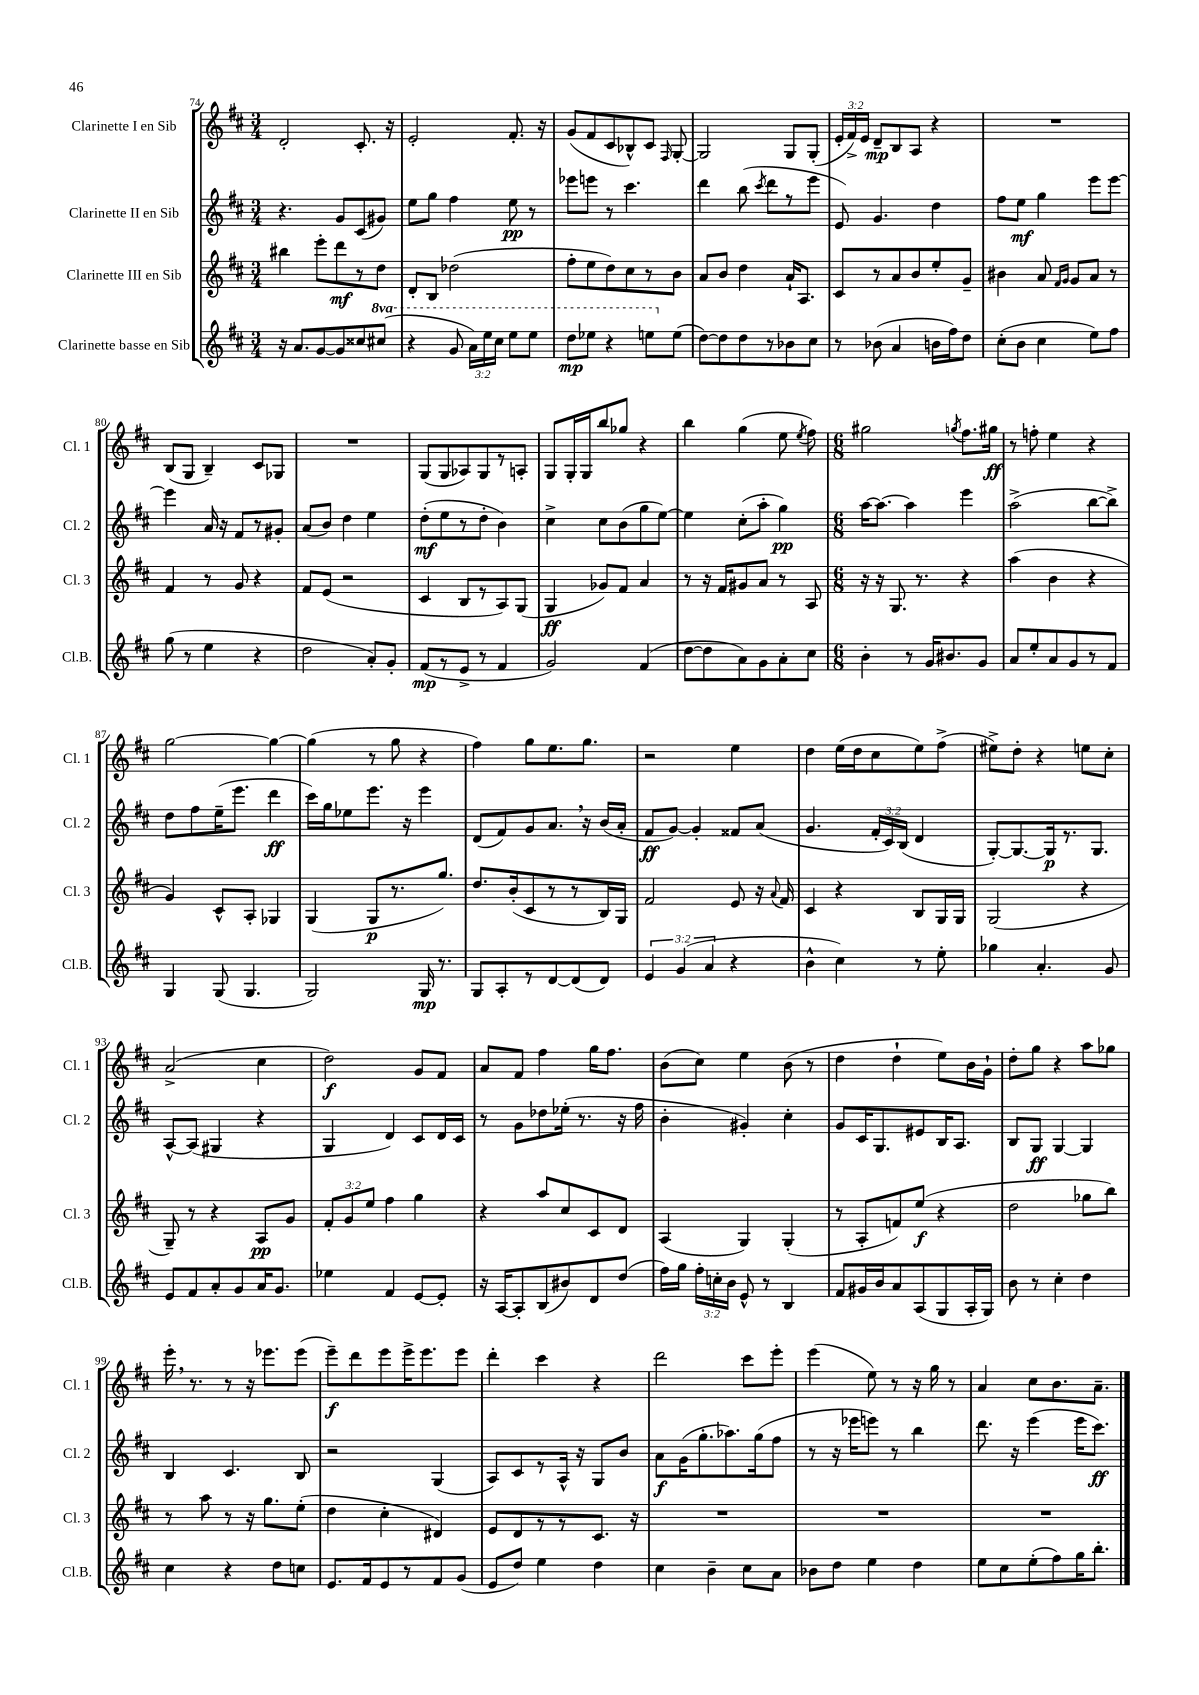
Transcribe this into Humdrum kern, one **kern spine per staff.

**kern	**kern	**kern	**kern
*staff4	*staff3	*staff2	*staff1
*clefG2	*clefG2	*clefG2	*clefG2
*k[f#c#]	*k[f#c#]	*k[f#c#]	*k[f#c#]
*M3/4	*M3/4	*M3/4	*M3/4
16r	4bb#	4.r	2d'
8.a	.	.	.
[8g	8eee'	.	.
8g]	8ddd	8g	.
8cc##	8r	(8c#	8.c#'
(8ccc#	8dd	8g#)	.
.	.	.	16r
=	=	=	=
4r	8d'	8ee	2e'
.	8B	8gg	.
8gg	(2dd-	4ff#	.
24aa)	.	.	.
24eee	.	.	.
24ccc#	.	.	.
8eee	.	8ee	8.f#'
8eee	.	8r	.
.	.	.	16r
=	=	=	=
8ddd	8ff#'	8eee-	(8g
8eee-	8ee	8eee	8f#
4r	8dd)	8r	8c#
.	8cc#	4.ccc#	8B-^^)
8eee	8r	.	8c#
.	.	.	16qqF#
(8ee	8b	.	[8G'
=	=	=	=
[8dd)	8a	4ddd	2G]
8dd]	8b	.	.
8dd	4dd	(8bb	.
.	.	8qccc#	.
8r	.	8ddd	.
8b-	16a`	8r	8G
.	8.A	.	.
8cc#	.	8eee	(8G'
=	=	=	=
8r	8c#	8e)	24e'
.	.	.	24f#^)
.	.	.	24e
(8b-	8r	4.g	8d~
4a	8a	.	8B
.	8b	.	8A
16b	8ee'	4dd	4r
16ff#)	.	.	.
8dd	8g~	.	.
=	=	=	=
(8cc#'	4b#	8ff#	2.r
8b	.	8ee	.
4cc#	8a	4gg	.
.	16qqf#	.	.
.	16qqg	.	.
.	8g	.	.
8ee)	8a	8eee	.
8ff#	8r	[8eee	.
=	=	=	=
(8gg	4f#	4eee]	(8B
8r	.	.	8G
4ee	8r	16a	4B~)
.	.	16r	.
.	8g	8f#	.
4r	4r	8r	8c#
.	.	8g#'	8G-
=	=	=	=
2dd	8f#	(8a	2.r
.	(8e	8b)	.
.	2r	4dd	.
8a')	.	4ee	.
8g'	.	.	.
=	=	=	=
(8f#	4c#	(8dd'	(8G
8r	.	8ee	8G
8e^	8B	8r	8A-)
8r	8r	8dd'	8G
4f#	8A)	4b)	8r
.	(8G	.	8A'
=	=	=	=
2g)	4G	4cc#^	8G
.	.	.	16G'
.	.	.	16G
.	8g-)	8cc#	8bb
.	8f#	(8b	8gg-
(4f#	4a	8gg	4r
.	.	[8ee)	.
=	=	=	=
[8dd	8r	4ee]	4bb
8dd]	16r	.	.
.	16f#	.	.
8a)	8g#	(8cc#'	(4gg
8g	8a	8aa'	.
8a'	8r	4gg)	8ee
.	.	.	8qee
8cc#	8A	.	8ff#)
=	=	=	=
*M6/8	*M6/8	*M6/8	*M6/8
4b'	16r	[16aa	2gg#
.	16r	8.aa_	.
.	8.G	.	.
8r	.	4aa]	.
.	8.r	.	.
16g	.	.	.
8.b#	.	.	.
.	.	.	8qgg
.	4r	4eee	8.ff#
8g	.	.	.
.	.	.	16gg#
=	=	=	=
8a	(4aa	(2aa^	8r
8ee'	.	.	8ff'
8a	4b	.	4ee
8g	.	.	.
8r	4r	[8bb	4r
8f#	.	8bb^])	.
=	=	=	=
4G	4g)	8dd	[2gg
.	.	8ff#	.
(8G	8c#^^	(16ee~	.
.	.	8.eee	.
4.G	8A'	.	.
.	4G-	4ddd	4gg_
=	=	=	=
2G)	(4G	16ccc#)	(4gg]
.	.	16gg	.
.	.	8ee-	.
.	8G	8.eee	8r
.	8.r	.	8gg
.	.	16r	.
16G	.	4eee	4r
8.r	8.gg)	.	.
=	=	=	=
8G	8.dd	(8d	4ff#)
8A'	.	8f#)	.
.	(16b'	.	.
8r	8c#	8g	8gg
[8d	8r	8.a	8.ee
(8d]	8r	.	.
.	.	16r	8.gg
8d)	16B)	(16b	.
.	16G	16a'	.
=	=	=	=
6e	2f#	8f#	2r
.	.	[8g)	.
(6g	.	.	.
.	.	4g']	.
6a	.	.	.
4r	8e	8f##	4ee
.	16r	(8a	.
.	8qqa	.	.
.	16f#	.	.
=	=	=	=
4b^^	4c#	4.g	4dd
4cc#)	4r	.	(16ee
.	.	.	16dd
.	.	24f#'	8cc#
.	.	24c#)	.
.	.	(24B	.
8r	8B	4d	8ee)
8ee'	16G	.	(8ff#^
.	16G	.	.
=	=	=	=
4gg-	(2G	[8G')	8ee#^)
.	.	8.G_	8dd'
4.a'	.	.	4r
.	.	16G]	.
.	.	8.r	.
.	4r	.	8ee
.	.	8.G	.
8g	.	.	8cc#'
=	=	=	=
8e	8G~)	[8A^^	(2a^
8f#	8r	(8A]	.
8a'	4r	4G#	.
8g	.	.	.
16a	8A	4r	4cc#
8.g	.	.	.
.	8g	.	.
=	=	=	=
4ee-	12f#'	4G	2dd)
.	12g	.	.
.	12ee	.	.
4f#	4ff#	4d)	.
[8e	4gg	8c#	8g
8e']	.	16d	8f#
.	.	16c#	.
=	=	=	=
16r	4r	8r	8a
[16A	.	.	.
8A']	.	8g	8f#
(8B	8aa	8dd-	4ff#
8b#)	8cc#	(16ee-'	.
.	.	8.r	.
8d	8c#	.	16gg
.	.	.	8.ff#
(8dd	8d	16r	.
.	.	16ff#	.
=	=	=	=
16ff#)	(4A	4b'	(8b
16gg	.	.	.
24ff#'	.	.	8cc#)
24cc'	.	.	.
24b	.	.	.
8e^^	4G)	4g#')	4ee
8r	.	.	.
4B	(4G'	4cc#'	(8b
.	.	.	8r
=	=	=	=
8f#	8r	8g	4dd
16g#	8A'	16c#	.
16b	.	8.G	.
8a	8f)	.	4dd`
(8A	(8ee	8e#	.
8G	4r	16B	8ee)
.	.	8.A	.
16A'	.	.	16b
16G)	.	.	16g`
=	=	=	=
8b	2dd	8B	8dd'
8r	.	8G	8gg
4cc#'	.	[4G	4r
4dd	8gg-	4G]	8aa
.	8bb)	.	8gg-
=	=	=	=
4cc#	8r	4B	16eee'
.	.	.	8.r
.	8aa	.	.
4r	8r	4.c#	8r
.	16r	.	16r
.	8.gg	.	8.eee-
8dd	.	.	.
8cc	(8ee'	8B	(8eee-
=	=	=	=
8.e	4dd	2r	8eee~)
.	.	.	8ddd
16f#	.	.	.
8e	4cc#'	.	8eee
8r	.	.	16eee^
.	.	.	8.eee
8f#	4d#)	(4G	.
(8g	.	.	8eee
=	=	=	=
8e	8e	8A)	4ddd'
8dd)	8d	8c#	.
4ee	8r	8r	4ccc#
.	8r	16A^^	.
.	.	16r	.
4dd	8.c#	8G	4r
.	.	8b	.
.	16r	.	.
=	=	=	=
4cc#	2.r	8a	2ddd
.	.	(16g	.
.	.	8.gg'	.
4b~	.	.	.
.	.	8.aa-)	.
8cc#	.	.	8ccc#
.	.	(16gg	.
8a	.	8ff#	8eee'
=	=	=	=
8b-	2.r	8r	(4eee
8dd	.	16r	.
.	.	16eee-	.
4ee	.	8eee)	8ee)
.	.	8r	8r
4dd	.	4bb	16r
.	.	.	16gg
.	.	.	8r
=	=	=	=
8ee	2.r	8.ddd	4a
8cc#	.	.	.
.	.	16r	.
(8ee'	.	(4eee	8cc#
8ff#)	.	.	8.b
16gg	.	16eee	.
8.bb'	.	8.ccc#)	8.a~
==	==	==	==
*-	*-	*-	*-
